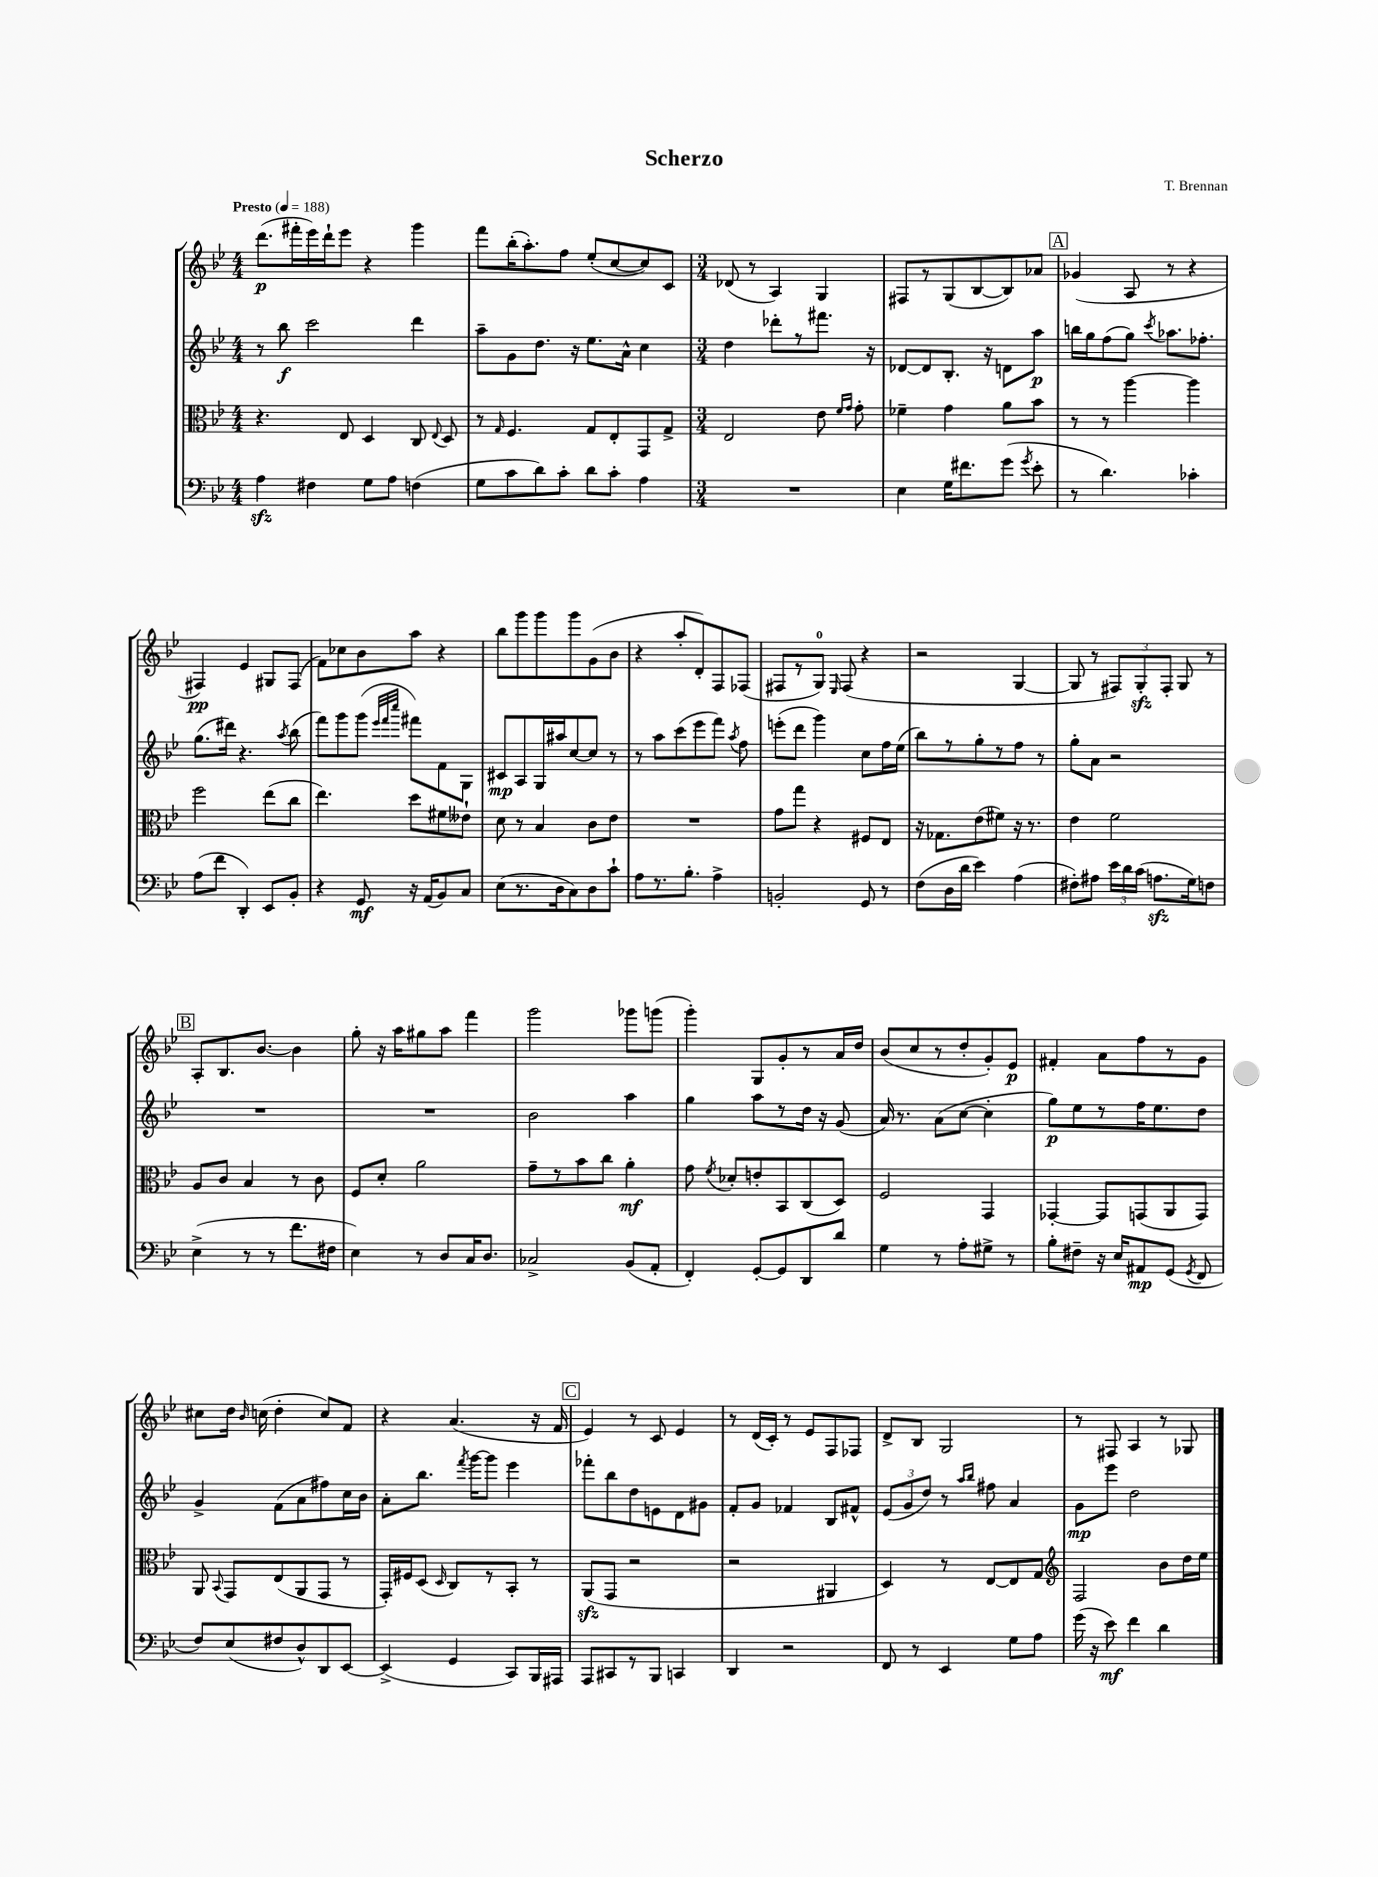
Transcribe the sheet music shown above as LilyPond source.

\header { title = "Scherzo" composer = "T. Brennan" }
<<
\new StaffGroup <<
\new Staff = "s0" {
    \clef treble \key bes \major \numericTimeSignature \time 4/4 \tempo "Presto" 4 = 188
    \autoBeamOff d'''8.[\p( fis'''16-. ees'''16) d'''16-! ees'''8] r4 g'''4 |
    f'''8[ bes''16-.( a''8.-.) f''8] ees''8[-.( c''8~ c''8) c'8] |
    \numericTimeSignature \time 3/4 des'8( r8 a4) g4 |
    fis8[ r8 g8( bes8~ bes8) aes'8] |
    \mark \markup { \box "A" } ges'4( a8 r8 r4 |
    fis4\pp) ees'4 gis8[ fis8]( |
    f'8[) ces''8 bes'8 a''8] r4 |
    bes''8[ g'''8 g'''8 g'''8 g'8( bes'8] |
    r4 a''8[-. d'8-.) f8 fes8]( |
    fis8[ r8 g8]-0) \grace { ees16 } fis8( r4 |
    r2 g4~ |
    g8 r8 \tuplet 3/2 { fis8[) g8-.\sfz fis8]-. } g8 r8 |
    \mark \markup { \box "B" } a8[-. bes8. bes'8.]~ bes'4 |
    g''8-. r16 a''16[ gis''8 a''8] f'''4 |
    g'''2 ges'''8[ g'''8]( |
    g'''4-.) g8[ g'8-. r8 a'16 d''16] |
    bes'8[( c''8 r8 d''8-. g'8-.) ees'8]\p |
    fis'4-. a'8[ f''8 r8 g'8] |
    cis''8[ d''16] \grace { bes'16 } c''16( d''4-. c''8[) f'8] |
    r4 a'4.( r16 f'16 |
    \mark \markup { \box "C" } ees'4) r8 c'8 ees'4 |
    r8 d'16[( c'16]-.) r8 ees'8[ f8 fes8] |
    d'8[-> bes8] g2 |
    r8 fis8 a4 r8 ges8 \bar "|." |
}
\new Staff = "s1" {
    \clef treble \key bes \major \numericTimeSignature \time 4/4
    \autoBeamOff r8 bes''8\f c'''2 d'''4 |
    a''8[-- g'8 d''8.] r16 ees''8.[ a'16]-^ c''4 |
    \numericTimeSignature \time 3/4 d''4 des'''8[-. r8 fis'''8.] r16 |
    des'8[~ des'8 bes8.]-. r16 d'8[ a''8]\p |
    \mark \markup { \box "A" } b''16[ g''16 f''8( g''8]) \acciaccatura { c'''8 } aes''8.[ fes''8.]-. |
    g''8.[( dis'''16]) r4. \acciaccatura { a''8 } bes''8( |
    f'''8[) g'''8 g'''8]( \grace { ees'''32[ f'''32 c''''32] } fis'''8[) f'8 g8] |
    cis'8[\mp a8 g16 ais''16 c''8~ c''8] r8 |
    r8 a''8[ c'''8( ees'''8 f'''8]) \acciaccatura { a''8 } f''8 |
    e'''8[-.( d'''8] g'''4) c''8[ f''16 ees''16]( |
    bes''8[) r8 g''8-. r8 f''8] r8 |
    g''8[-. a'8] r2 |
    \mark \markup { \box "B" } R2. |
    R2. |
    bes'2 a''4 |
    g''4 a''8[ r8 d''16] r16 g'8( |
    a'16) r8. a'8[( c''8]~ c''4-. |
    g''8[\p) ees''8 r8 f''16 ees''8. d''8] |
    g'4-> f'8[( a'8 fis''8) c''16 bes'16] |
    a'8[-. bes''8.] \acciaccatura { f'''8 } g'''16[~ g'''8] ees'''4 |
    \mark \markup { \box "C" } fes'''8[-. bes''8 d''8 e'8 d'8 gis'8] |
    f'8[-. g'8] fes'4 bes8[ fis'8]-^ |
    \tuplet 3/2 { ees'8[( g'8 d''8]) } r8 \grace { a''16[ bes''16] } fis''8 a'4 |
    g'8[\mp ees'''8] d''2 \bar "|." |
}
\new Staff = "s2" {
    \clef alto \key bes \major \numericTimeSignature \time 4/4
    \autoBeamOff r4. ees8 d4 c8 \appoggiatura { ees8 } d8 |
    r8 \grace { g16 } f4. g8[ ees8-. g,8 g8]-> |
    \numericTimeSignature \time 3/4 ees2 ees'8 \grace { f'16[ g'16] } g'8-. |
    fes'4-- g'4 a'8[ bes'8] |
    \mark \markup { \box "A" } r8 r8 a''4~ a''4 |
    f''2 ees''8[( c''8] |
    ees''4.) d''8[ fis'8 eeses'8]-! |
    d'8 r8 bes4 c'8[ ees'8] |
    R2. |
    g'8[ g''8] r4 fis8[ ees8] |
    r16 ges8.[ ees'8( fis'8]) r16 r8. |
    ees'4 f'2 |
    \mark \markup { \box "B" } a8[ c'8] bes4 r8 c'8 |
    f8[ d'8]-. a'2 |
    g'8[-- r8 bes'8 c''8] a'4-.\mf |
    g'8 \acciaccatura { f'8 } des'8[-. e'8-. bes,8 c8( d8]) |
    f2 g,4 |
    ges,4~-. ges,8[ g,8( a,8 g,8]) |
    a,8 \appoggiatura { bes,8 } g,8[ ees8( a,8 g,8] r8 |
    g,16[-.) fis16 d8]( \grace { d16 } c8[) r8 bes,8]-. r8 |
    \mark \markup { \box "C" } a,8[\sfz( g,8] r2 |
    r2 ais,4 |
    d4) r8 ees8[~ ees8 g8] |
    \clef treble f2 bes'8[ d''16 ees''16] \bar "|." |
}
\new Staff = "s3" {
    \clef bass \key bes \major \numericTimeSignature \time 4/4
    \autoBeamOff a4\sfz fis4 g8[ a8] f4( |
    g8[ c'8 d'8) c'8]-. d'8[ c'8]-. a4 |
    \numericTimeSignature \time 3/4 R2. |
    ees4 g16[ fis'8. g'8]( \acciaccatura { g'8 } ees'8-. |
    \mark \markup { \box "A" } r8 d'4.) ces'4-. |
    a8[( f'8] d,4-.) ees,8[ bes,8]-. |
    r4 g,8\mf r16 a,16[( bes,8) c8] |
    ees8[( r8. d16 c8) d8 c'8]-! |
    a8[ r8. bes8.]-. a4-> |
    b,2-. g,8 r8 |
    f8[( d16 d'16] ees'4) a4( |
    fis8[-.) ais8] \tuplet 3/2 { ees'16[ d'16 c'16]( } a8.[\sfz g16) f8] |
    \mark \markup { \box "B" } ees4->( r8 r8 f'8.[ fis16] |
    ees4) r8 d8[ c16 d8.] |
    ces2-> bes,8[( a,8]-. |
    f,4-.) g,8[~-. g,8 d,8 d'8] |
    g4 r8 a8[-. gis8]-> r8 |
    bes8[-. fis8]-- r16 ees16[ ais,8\mp g,8]( \acciaccatura { g,8 } f,8 |
    f8[) ees8( fis8 d8-^) d,8 ees,8]~ |
    ees,4->( g,4 c,8[) bes,,16 ais,,16] |
    \mark \markup { \box "C" } a,,8[ cis,8 r8 bes,,8] c,4 |
    d,4 r2 |
    f,8 r8 ees,4 g8[ a8] |
    g'16( r16 ees'8\mf) f'4 d'4 \bar "|." |
}
>>
>>
\layout { \context { \Score \remove "Bar_number_engraver" } }
